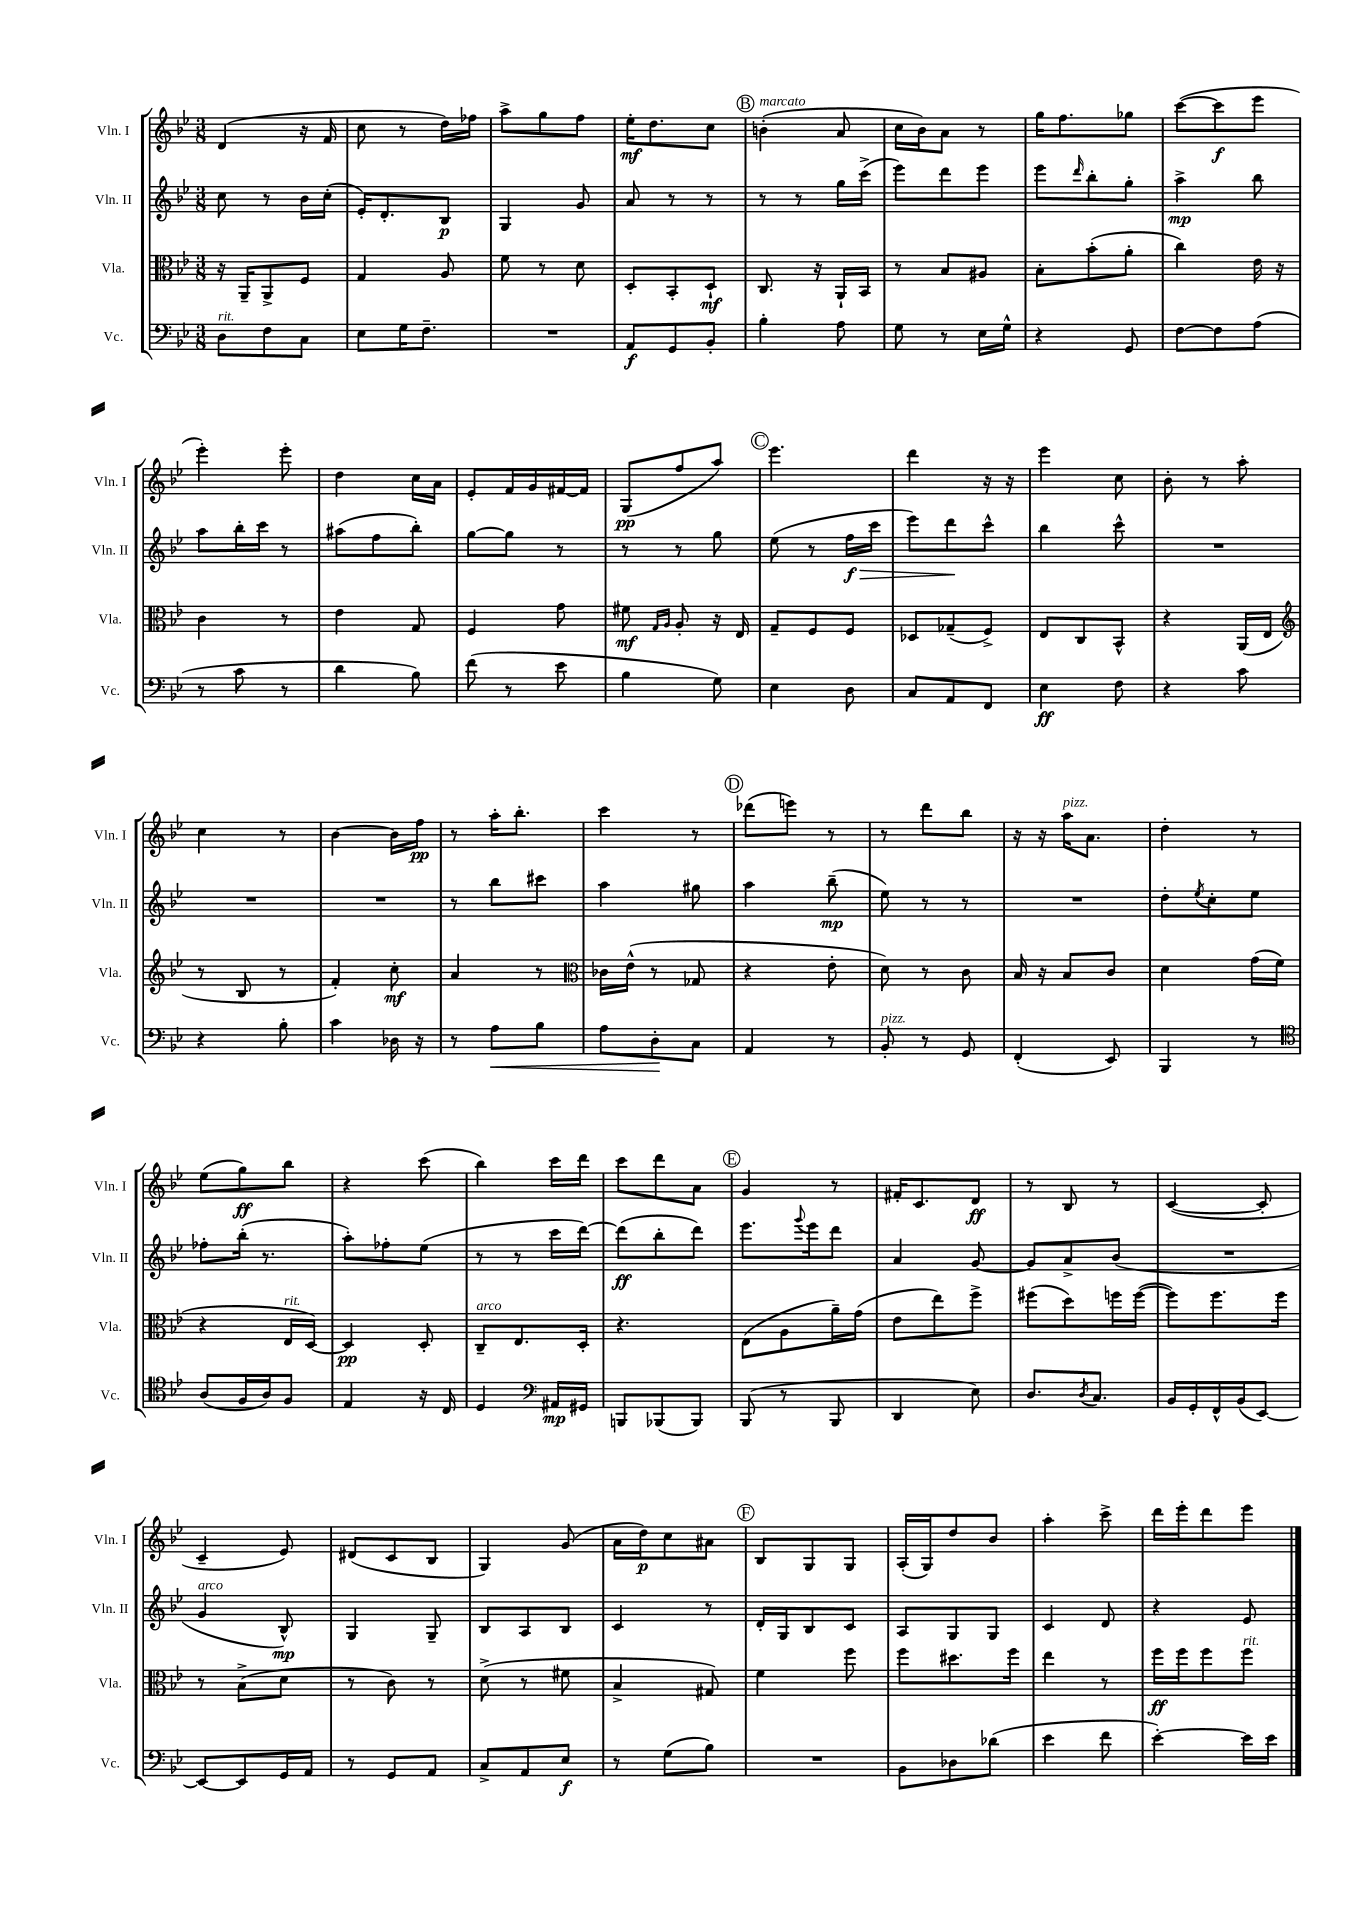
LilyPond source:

<<
\new StaffGroup <<
\new Staff = "s0" \with { instrumentName = "Vln. I" shortInstrumentName = "Vln. I" } {
    \clef treble \key bes \major \numericTimeSignature \time 3/8
    d'4( r16 f'16 |
    c''8 r8 d''16) fes''16 |
    a''8-> g''8 f''8 |
    ees''16-.\mf d''8. c''8 |
    \mark \markup { \circle "B" } b'4-.^\markup { \italic "marcato" }( a'8 |
    c''16 bes'16) a'8 r8 |
    g''16 f''8. ges''8 |
    c'''8~( c'''8\f ees'''8 |
    ees'''4-.) ees'''8-. |
    d''4 c''16 a'16 |
    ees'8-. f'16 g'16 fis'16~ fis'16 |
    g8\pp( f''8 a''8) |
    \mark \markup { \circle "C" } ees'''4. |
    d'''4 r16 r16 |
    ees'''4 c''8 |
    bes'8-. r8 a''8-. |
    c''4 r8 |
    bes'4~ bes'16 f''16\pp |
    r8 a''16-. bes''8.-. |
    c'''4 r8 |
    \mark \markup { \circle "D" } des'''8( e'''8) r8 |
    r8 d'''8 bes''8 |
    r16 r16 a''16^\markup { \italic "pizz." } a'8. |
    d''4-. r8 |
    ees''8( g''8\ff) bes''8 |
    r4 c'''8( |
    bes''4) c'''16 d'''16 |
    c'''8 d'''8 a'8 |
    \mark \markup { \circle "E" } g'4 r8 |
    fis'16-. c'8. d'8\ff |
    r8 bes8 r8 |
    c'4~( c'8-. |
    c'4-- ees'8) |
    dis'8( c'8 bes8 |
    g4) g'8( |
    a'16 d''16\p) c''8 ais'8 |
    \mark \markup { \circle "F" } bes8 g8 g8 |
    a16-.( g16) d''8 bes'8 |
    a''4-. c'''8-> |
    d'''16 ees'''16-. d'''8 ees'''8 \bar "|." |
}
\new Staff = "s1" \with { instrumentName = "Vln. II" shortInstrumentName = "Vln. II" } {
    \clef treble \key bes \major \numericTimeSignature \time 3/8
    c''8 r8 bes'16 c''16-.( |
    ees'16-.) d'8.-. bes8\p |
    g4 g'8 |
    a'8 r8 r8 |
    \mark \markup { \circle "B" } r8 r8 g''16 c'''16->( |
    ees'''8) d'''8 ees'''8 |
    ees'''8 \grace { d'''16 } bes''8-. g''8-. |
    a''4->\mp bes''8 |
    a''8 bes''16-. c'''16 r8 |
    ais''8( f''8 bes''8-.) |
    g''8~ g''8 r8 |
    r8 r8 g''8 |
    \mark \markup { \circle "C" } ees''8( r8 f''16\f\> c'''16 |
    ees'''8) d'''8\! c'''8-^ |
    bes''4 c'''8-^ |
    R4. |
    R4. |
    R4. |
    r8 bes''8 cis'''8 |
    a''4 gis''8 |
    \mark \markup { \circle "D" } a''4 bes''8--\mp( |
    ees''8) r8 r8 |
    R4. |
    d''8-. \acciaccatura { ees''8 } c''8-. ees''8 |
    fes''8-. bes''16-.( r8. |
    a''8-.) fes''8-. ees''8( |
    r8 r8 c'''16 d'''16~) |
    d'''8\ff( bes''8-. d'''8) |
    \mark \markup { \circle "E" } ees'''8. \appoggiatura { g'''8 } ees'''16 d'''8 |
    a'4 g'8~ |
    g'8 a'8-> bes'8( |
    R4. |
    g'4^\markup { \italic "arco" } bes8-^\mp) |
    g4 g8-- |
    bes8 a8 bes8 |
    c'4 r8 |
    \mark \markup { \circle "F" } d'16-. g16 bes8 c'8 |
    a8 g8 g8 |
    c'4 d'8 |
    r4 ees'8 \bar "|." |
}
\new Staff = "s2" \with { instrumentName = "Vla." shortInstrumentName = "Vla." } {
    \clef alto \key bes \major \numericTimeSignature \time 3/8
    r16 a,16-- a,8-> f8 |
    g4 a8 |
    f'8 r8 d'8 |
    d8-. bes,8-. d8-!\mf |
    \mark \markup { \circle "B" } c8. r16 a,16-! bes,16 |
    r8 bes8 ais8 |
    bes8-. bes'8-.( a'8-. |
    c''4) ees'16 r16 |
    c'4 r8 |
    ees'4 g8 |
    f4 g'8 |
    fis'8\mf \grace { g16 a16 } a8-. r16 ees16 |
    \mark \markup { \circle "C" } g8-- f8 f8 |
    des8 ges8--( f8->) |
    ees8 c8 bes,8-^ |
    r4 a,16( ees16 |
    \clef treble r8 bes8 r8 |
    f'4-.) c''8-.\mf |
    a'4 r8 |
    \clef alto ces'16 ees'16-^( r8 ges8 |
    \mark \markup { \circle "D" } r4 ees'8-. |
    d'8) r8 c'8 |
    bes16 r16 bes8 c'8 |
    d'4 g'16( f'16 |
    r4 ees16^\markup { \italic "rit." } d16~) |
    d4\pp d8-. |
    c8--^\markup { \italic "arco" } ees8. d16-. |
    r4. |
    \mark \markup { \circle "E" } ees8( a8 a'16--) g'16( |
    ees'8 ees''8) f''8-> |
    fis''8( d''8) f''16 f''16~( |
    f''8) f''8. f''16 |
    r8 bes8->( d'8 |
    r8 c'8) r8 |
    d'8->( r8 fis'8 |
    bes4-> gis8) |
    \mark \markup { \circle "F" } f'4 f''8 |
    f''8 dis''8. f''16 |
    ees''4 r8 |
    f''16\ff f''16 f''8 f''8^\markup { \italic "rit." } \bar "|." |
}
\new Staff = "s3" \with { instrumentName = "Vc." shortInstrumentName = "Vc." } {
    \clef bass \key bes \major \numericTimeSignature \time 3/8
    d8^\markup { \italic "rit." } f8 c8 |
    ees8 g16 f8.-- |
    R4. |
    a,8\f g,8 bes,8-. |
    \mark \markup { \circle "B" } bes4-. a8 |
    g8 r8 ees16 g16-^ |
    r4 g,8 |
    f8~ f8 a8( |
    r8 c'8 r8 |
    d'4 bes8) |
    f'8( r8 ees'8 |
    bes4 g8) |
    \mark \markup { \circle "C" } ees4 d8 |
    c8 a,8 f,8 |
    ees4\ff f8 |
    r4 c'8 |
    r4 bes8-. |
    c'4 des16 r16 |
    r8 a8\< bes8 |
    a8 d8-.\! c8 |
    \mark \markup { \circle "D" } a,4 r8 |
    bes,8-.^\markup { \italic "pizz." } r8 g,8 |
    f,4-.( ees,8) |
    bes,,4 r8 |
    \clef tenor a8( f16 a16) f8 |
    ees4 r16 c16 |
    d4 \clef bass ais,16\mp gis,16 |
    b,,8 bes,,8( bes,,8) |
    \mark \markup { \circle "E" } bes,,8( r8 bes,,8 |
    d,4 ees8) |
    d8. \acciaccatura { d8 } c8. |
    bes,16 g,16-. f,16-^ bes,16( ees,8~) |
    ees,8~ ees,8 g,16 a,16 |
    r8 g,8 a,8 |
    c8-> a,8 ees8\f |
    r8 g8( bes8) |
    \mark \markup { \circle "F" } R4. |
    bes,8 des8 des'8( |
    ees'4 f'8 |
    ees'4~-.) ees'16 ees'16 \bar "|." |
}
>>
>>
\layout { \context { \Score \remove "Bar_number_engraver" } }
